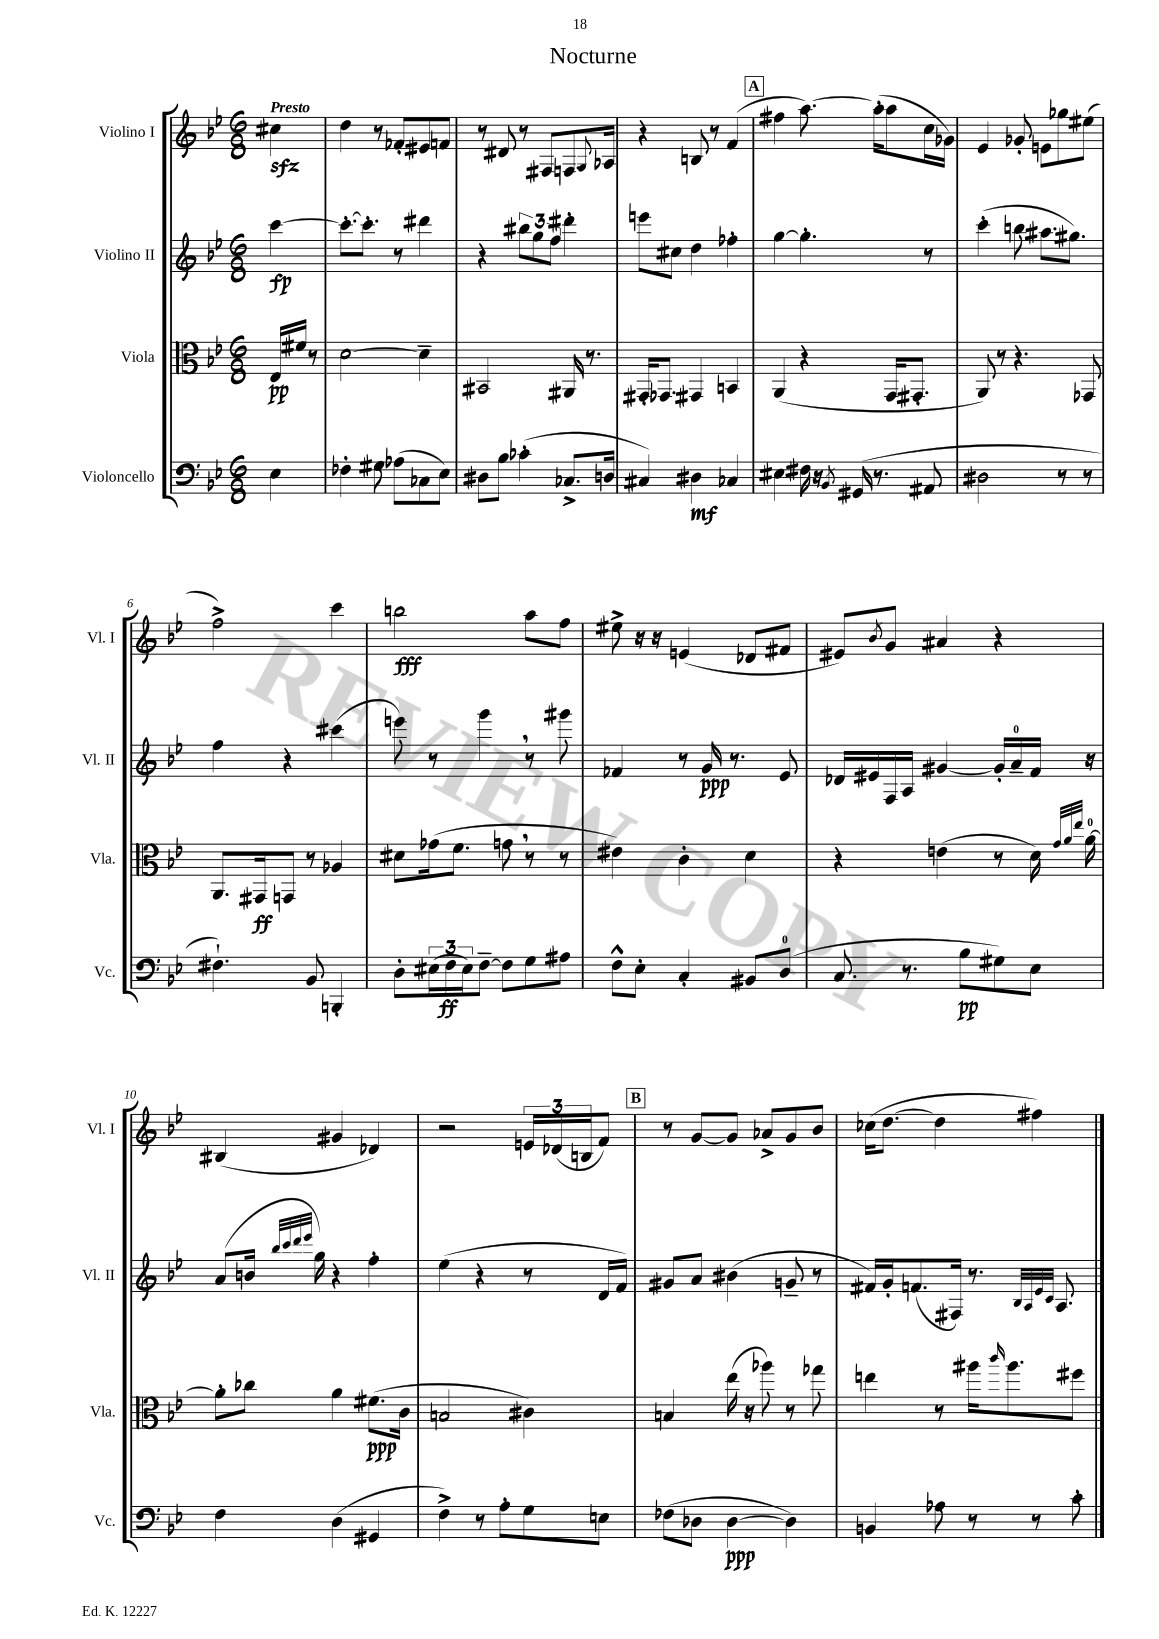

**kern	**dynam	**kern	**dynam	**kern	**dynam	**kern	**dynam
*part4	*part4	*part3	*part3	*part2	*part2	*part1	*part1
*staff4	*staff4	*staff3	*staff3	*staff2	*staff2	*staff1	*staff1
*I"Violoncello	*	*I"Viola	*	*I"Violino II	*	*I"Violino I	*
*I'Vc.	*	*I'Vla.	*	*I'Vl. II	*	*I'Vl. I	*
*clefF4	*	*clefC3	*	*clefG2	*	*clefG2	*
*k[b-e-]	*	*k[b-e-]	*	*k[b-e-]	*	*k[b-e-]	*
*M6/8	*	*M6/8	*	*M6/8	*	*M6/8	*
=	=	=	=	=	=	=	=
!	!	!	!	!	!	!LO:TX:a:B:t=Presto	!
4E-\	.	16E-/LL	pp	[4ccc\	fp	4cc#Xzz\	.
.	.	16f#X/JJ	.	.	.	.	.
.	.	8r	.	.	.	.	.
=1	=1	=1	=1	=1	=1	=1	=1
4F-X'\	.	[2d\	.	8.ccc'\L_	.	4dd\	.
.	.	.	.	8.ccc'\J]	.	.	.
8G#X\	.	.	.	.	.	8r	.
(8A-X\L	.	.	.	8r	.	8f-X'/L	.
8C-X\	.	4d~\]	.	4ddd#X\	.	8e#X/	.
8E-\J)	.	.	.	.	.	8fn/J	.
=2	=2	=2	=2	=2	=2	=2	=2
8D#X\L	.	2BB#X/	.	4r	.	8r	.
8B-\J	.	.	.	.	.	8d#X/	.
(4c-X'\	.	.	.	12bb#X\L	.	8r	.
.	.	.	.	12gg\	.	.	.
.	.	.	.	.	.	8F#X/L	.
.	.	.	.	12ff\J	.	.	.
8.C-X^/L	.	16AA#X/	.	4ddd#X'\	.	8.Fn/	.
.	.	8.r	.	.	.	.	.
.	.	.	.	.	.	8qqG/	.
16Dn/Jk	.	.	.	.	.	16A-X/Jk	.
=3	=3	=3	=3	=3	=3	=3	=3
4C#X/)	.	16GG#X'/KL	.	8eeen\L	.	4r	.
.	.	8.GG-X/J	.	.	.	.	.
.	.	.	.	8cc#X\J	.	.	.
4D#X\	mf	4GG#X/	.	4dd\	.	8Bn/	.
.	.	.	.	.	.	8r	.
4C-X/	.	4BBn/	.	4ff-X'\	.	(4f/	.
!!LO:REH:place=s1:t=A
=4	=4	=4	=4	=4	=4	=4	=4
4E#X\	.	(4AA/	.	[4gg\	.	4ff#X\	.
16F#X\	.	4r	.	4.gg'\]	.	[8.aa\)	.
16r	.	.	.	.	.	.	.
8qBB-/	.	.	.	.	.	.	.
(16GG#X/	.	.	.	.	.	.	.
8.r	.	.	.	.	.	(16aa'\KL]	.
.	.	16GG/KL	.	.	.	8aa\	.
.	.	8.GG#X'/J	.	.	.	.	.
8AA#X/	.	.	.	8r	.	16cc\L	.
.	.	.	.	.	.	16g-X\JJ)	.
=5	=5	=5	=5	=5	=5	=5	=5
2D#X\	.	8AA/)	.	(4ccc'\	.	4e-/	.
.	.	8r	.	.	.	.	.
.	.	4.r	.	8bbn\	.	8g-X'/	.
.	.	.	.	8.aa#X\L	.	8en\L	.
8r	.	.	.	.	.	8gg-X\	.
.	.	.	.	8.gg#X\J)	.	.	.
8r	.	8GG-X/	.	.	.	(8ee#X\J	.
!!LO:LB:g=z
=6	=6	=6	=6	=6	=6	=6	=6
4.F#X`\)	.	8.AA/L	.	4ff\	.	2ff^\)	.
.	.	16GG#X/k	ff	.	.	.	.
.	.	8GGn/J	.	4r	.	.	.
8BB-/	.	8r	.	.	.	.	.
4BBBn'/	.	4A-X/	.	(4ccc#X\	.	4ccc\	.
=7	=7	=7	=7	=7	=7	=7	=7
8D'\L	.	8d#X\L	.	8eeen\)	.	2bbn\	fff
(24E#X\L	.	(16g-X\k	.	8r	.	.	.
24F\	ff	.	.	.	.	.	.
.	.	8.f\J	.	.	.	.	.
24E#\J)	.	.	.	.	.	.	.
[8F~\J	.	.	.	4ggg,\	.	.	.
8F\L]	.	8gn,\	.	.	.	.	.
8G\	.	8r	.	8r	.	8aa\L	.
8A#X\J	.	8r	.	8ggg#X\	.	8ff\J	.
=8	=8	=8	=8	=8	=8	=8	=8
8F^^\L	.	4e#X\)	.	4f-X/	.	8ee#X^\	.
8E-'\J	.	.	.	.	.	16r	.
.	.	.	.	.	.	16r	.
4C'/	.	4c'\	.	8r	.	(4en/	.
.	.	.	.	16g/	ppp	.	.
.	.	.	.	8.r	.	.	.
8BB#X/L	.	4d\	.	.	.	8d-X/L	.
(8D/J	.	.	.	8e-/	.	8f#X/J	.
=9	=9	=9	=9	=9	=9	=9	=9
8.C/	.	4r	.	16d-X/LL	.	8e#X/L)	.
.	.	.	.	16e#X/	.	.	.
.	.	.	.	.	.	8qb-/	.
.	.	.	.	16F/	.	8g/J	.
8.r	.	.	.	16A/JJ	.	.	.
.	.	(4en\	.	[4g#X/	.	4a#X/	.
8B-\L	pp	.	.	.	.	.	.
8G#X\)	.	8r	.	16g#'/LL]	.	4r	.
.	.	.	.	16a~/	.	.	.
8E-\J	.	16d\)	.	16f/JJ	.	.	.
.	.	32qqg/LLL	.	.	.	.	.
.	.	32qqa/	.	.	.	.	.
.	.	32qqee-/JJJ	.	.	.	.	.
.	.	[16a\	.	16r	.	.	.
!!LO:LB:g=z
=10	=10	=10	=10	=10	=10	=10	=10
4F\	.	8a'\L]	.	(8a/L	.	(4B#X/	.
.	.	8cc-X\J	.	16bn/Jk	.	.	.
.	.	.	.	32qqbb-/LLL	.	.	.
.	.	.	.	32qqccc/	.	.	.
.	.	.	.	32qqddd/	.	.	.
.	.	.	.	32qqeee-/JJJ	.	.	.
.	.	.	.	16gg\)	.	.	.
(4D\	.	4a\	.	4r	.	4g#X/	.
4GG#X/	.	(8.f#X\L	ppp	4ff'\	.	4d-X/)	.
.	.	16c\Jk	.	.	.	.	.
=11	=11	=11	=11	=11	=11	=11	=11
4F^\)	.	2Bn/	.	(4ee-\	.	2r	.
8r	.	.	.	4r	.	.	.
8A'\L	.	.	.	.	.	.	.
8G\	.	4c#X\)	.	8r	.	24en/LL	.
.	.	.	.	.	.	(24d-X/	.
.	.	.	.	.	.	24Bn/J	.
8En\J	.	.	.	16d/LL	.	8f/J)	.
.	.	.	.	16f/JJ)	.	.	.
!!LO:REH:place=s1:t=B
=12	=12	=12	=12	=12	=12	=12	=12
(8F-X\L	.	4Bn/	.	8g#X/L	.	8r	.
8D-X\J	.	.	.	8a/J	.	[8g/L	.
[4D-\	ppp	(16ee-\	.	(4b#X\	.	8g/J]	.
.	.	16r	.	.	.	.	.
.	.	8aa-X\)	.	.	.	8a-X^/L	.
4D-\])	.	8r	.	8gn~/	.	8g/	.
.	.	8gg-X\	.	8r	.	8b-/J	.
=13	=13	=13	=13	=13	=13	=13	=13
4BBn/	.	4een\	.	16f#X/LL)	.	(16cc-X\KL	.
.	.	.	.	16g'/J	.	[8.dd\J	.
.	.	.	.	(8.fn/	.	.	.
8A-X\	.	8r	.	.	.	4dd\]	.
.	.	.	.	16F#X/Jk)	.	.	.
8r	.	16aa#X\KL	.	8.r	.	.	.
.	.	16qqccc/	.	.	.	.	.
.	.	8.aa#\	.	.	.	.	.
8r	.	.	.	.	.	4ff#X\)	.
.	.	.	.	32qqB-/LLL	.	.	.
.	.	.	.	32qqA/	.	.	.
.	.	.	.	32qqe-/	.	.	.
.	.	.	.	32qqc/JJJ	.	.	.
.	.	.	.	8.A/	.	.	.
8c'\	.	8ff#X\J	.	.	.	.	.
==	==	==	==	==	==	==	==
*-	*-	*-	*-	*-	*-	*-	*-
